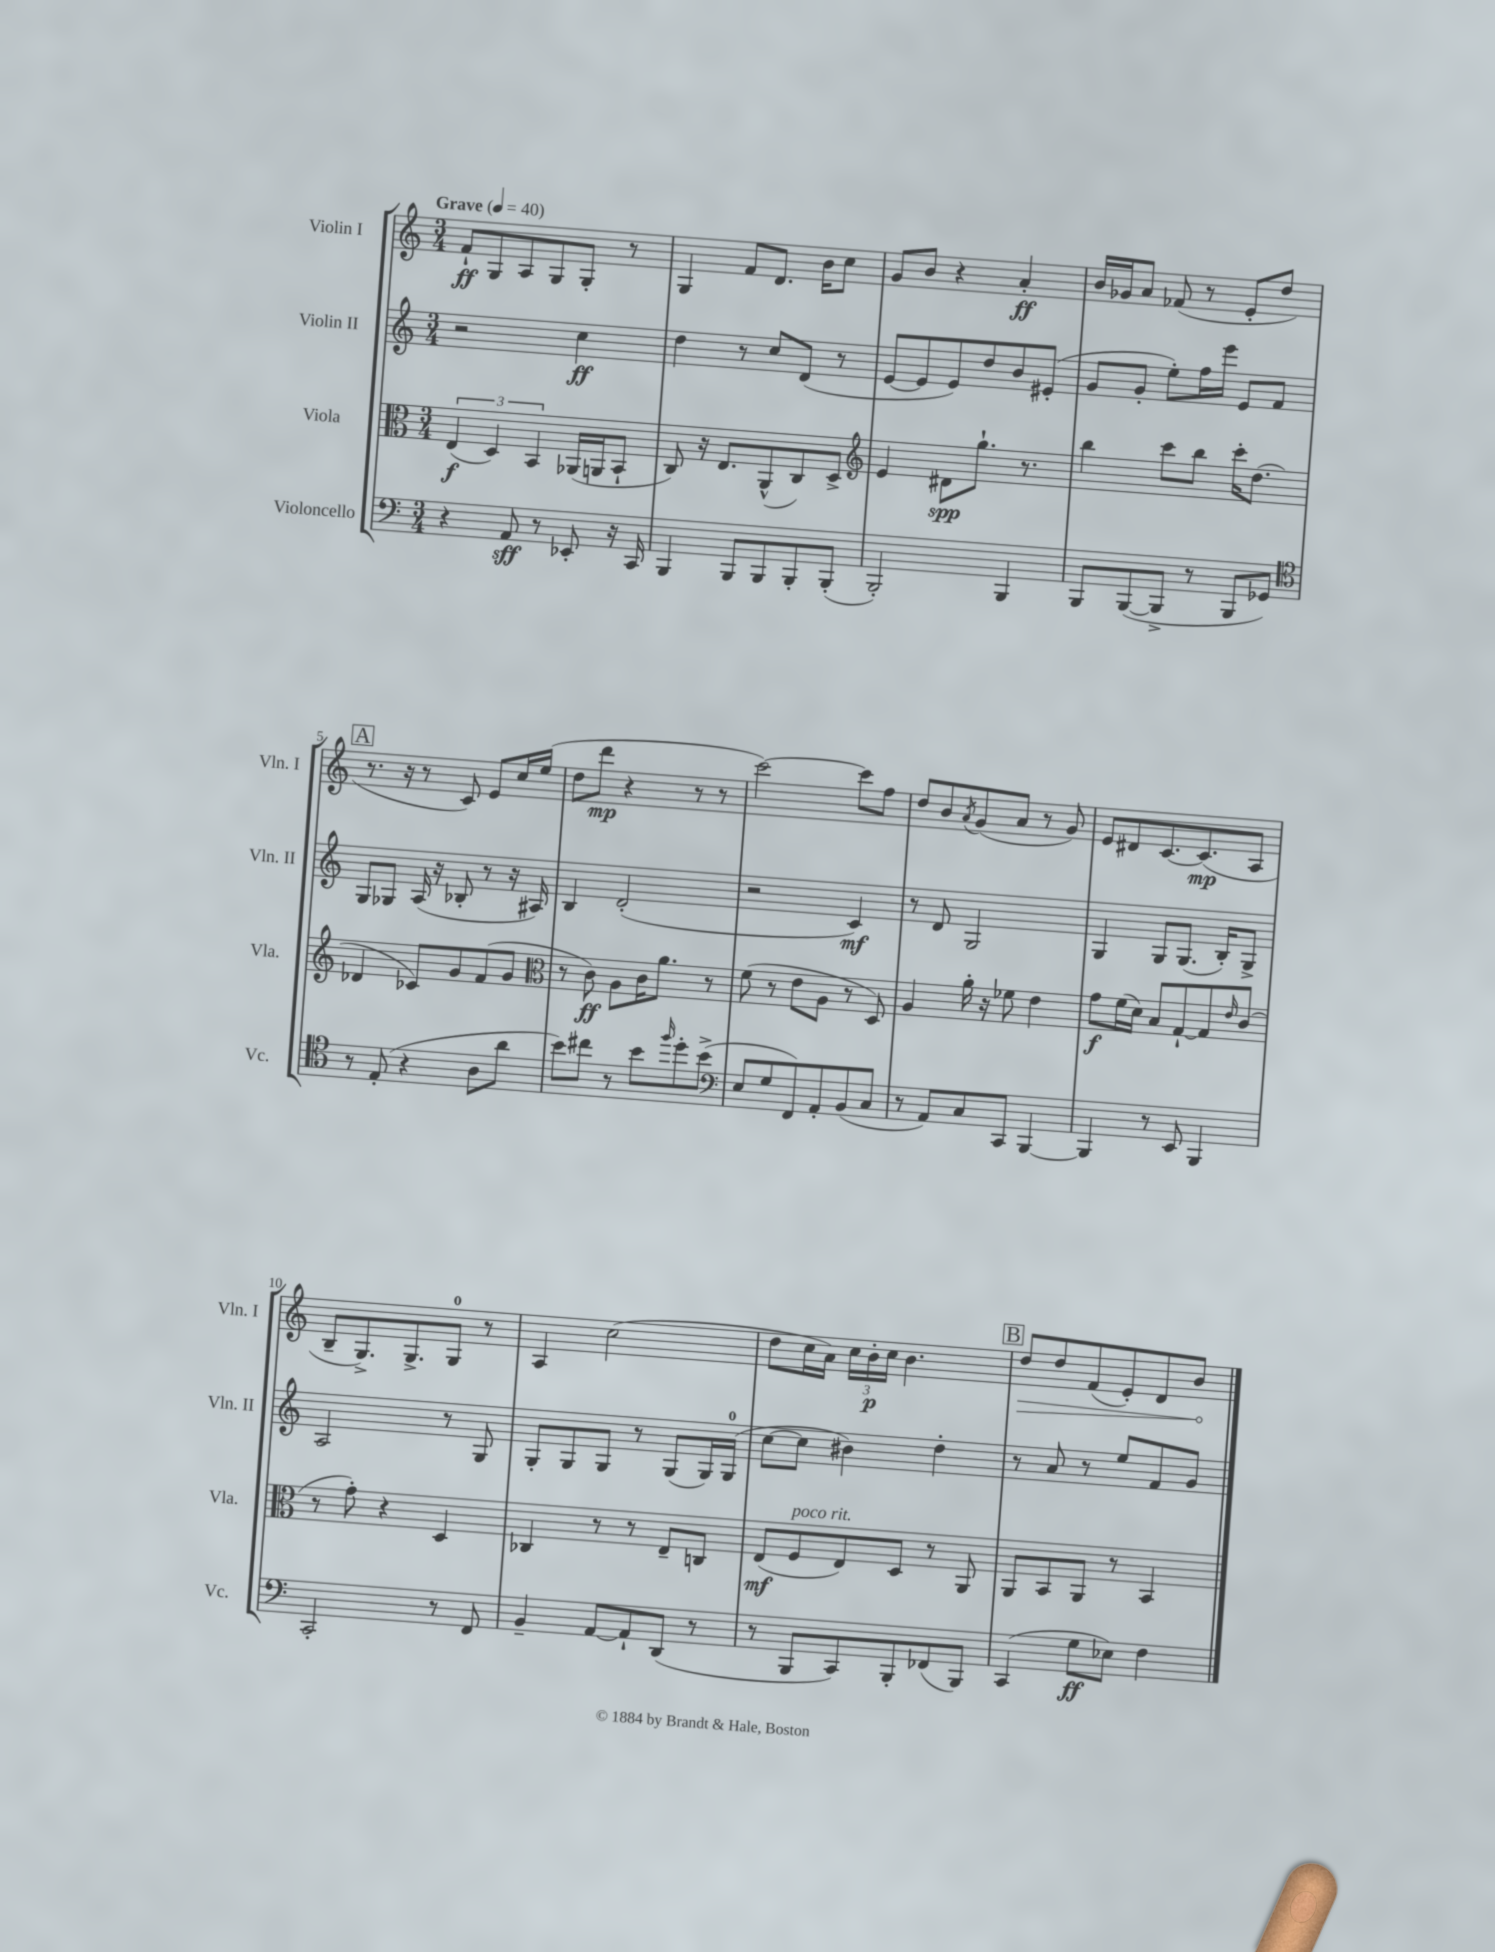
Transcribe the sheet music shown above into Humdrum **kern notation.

**kern	**kern	**kern	**kern
*staff4	*staff3	*staff2	*staff1
*clefF4	*clefC3	*clefG2	*clefG2
*k[]	*k[]	*k[]	*k[]
*M3/4	*M3/4	*M3/4	*M3/4
*MM40	*MM40	*MM40	*MM40
4r	(6E	2r	8f`
.	.	.	8G
.	6D)	.	.
8AA	.	.	8A
.	6BB	.	.
8r	.	.	8G
8EE-'	(16AA-	4cc	8G'
.	16AA	.	.
16r	8BB`	.	8r
16CC	.	.	.
=	=	=	=
4BBB	8C)	4dd	4G
.	16r	.	.
.	8.E	.	.
8BBB	.	8r	8f
8BBB	(8AA^^	8cc	8.d
8BBB'	8C)	(8d	.
.	.	.	16b
(8BBB'	8D^	8r	8cc
=	=	=	=
*	*clefG2	*	*
2BBB')	4e	[8e	8g
.	.	8e]	8b
.	8d#	8e)	4r
.	8.gg`	8dd	.
4BBB	.	8b	4a'
.	8.r	.	.
.	.	(8e#'	.
=	=	=	=
8BBB	4bb	8g	16b
.	.	.	16g-
([8BBB	.	8g'	8a
8BBB^]	8ccc	8ee')	(8f-
8r	8bb	16ff	8r
.	.	16eee	.
8BBB	16ccc'	8e	8e'
.	(8.dd	.	.
8GG-)	.	8f	8dd
=	=	=	=
*clefC4	*	*	*
8r	4d-	8G	8.r
(8E'	.	8G-	.
.	.	.	16r
4r	8c-)	(16A	8r
.	.	16r	.
.	8g	8B-'	8c)
8A	(8f	8r	8e
8a	8g	16r	16cc
.	.	16A#)	(16ee
=	=	=	=
*	*clefC3	*	*
8b)	8r	4B	8dd
8cc#	8c)	.	8ddd
8r	8A	(2d'	4r
8b	16c	.	.
.	8.a	.	.
16qqff	.	.	.
8dd'	.	.	8r
(8b^	8r	.	8r
=	=	=	=
*clefF4	*	*	*
8E	(8f	2r	[2ccc)
8G	8r	.	.
8FF)	8e	.	.
8AA'	8A	.	.
(8BB	8r	4c)	8ccc]
8C	8D)	.	8ff
=	=	=	=
8r	4A	8r	8dd
8AA)	.	8d	8b
.	.	.	8qa
8C	16a'	2G	(8g
.	16r	.	.
8CC	8f-	.	8a
[4BBB	4e	.	8r
.	.	.	8g)
=	=	=	=
4BBB]	8g	4G	8e
.	(16f	.	8d#
.	16d)	.	.
8r	8B	8G	[8.c
8EE	[8G`	(8.G	.
.	.	.	(8.c]
4BBB	8G]	.	.
.	.	16B')	.
.	16qqe	.	.
.	(8c	8G^	8A
=	=	=	=
2CC'	8r	2A	8B~
.	8g')	.	8.G^)
.	4r	.	.
.	.	.	8.G^
8r	4D	8r	8G
8FF	.	8G	8r
=	=	=	=
4BB~	4C-	8G'	4A
.	.	8G	.
[8AA	8r	8G	(2cc
8AA`]	8r	8r	.
(8DD	8E~	(8G	.
8r	8C	16G)	.
.	.	(16G	.
=	=	=	=
8r	(8E	[8cc	8dd
8BBB	8F	8cc]	16cc
.	.	.	16a)
8CC)	8E)	4b#)	24cc
.	.	.	24b'
.	.	.	24cc
8BBB'	8D	.	4.b
(8FF-	8r	4dd'	.
8BBB)	8AA	.	.
=	=	=	=
(4CC	8AA	8r	8dd
.	8BB	8a	8dd
8G	8AA	8r	(8f
8E-)	8r	8ee	8e')
4F	4BB	8f	8d
.	.	8g	8b
==	==	==	==
*-	*-	*-	*-
